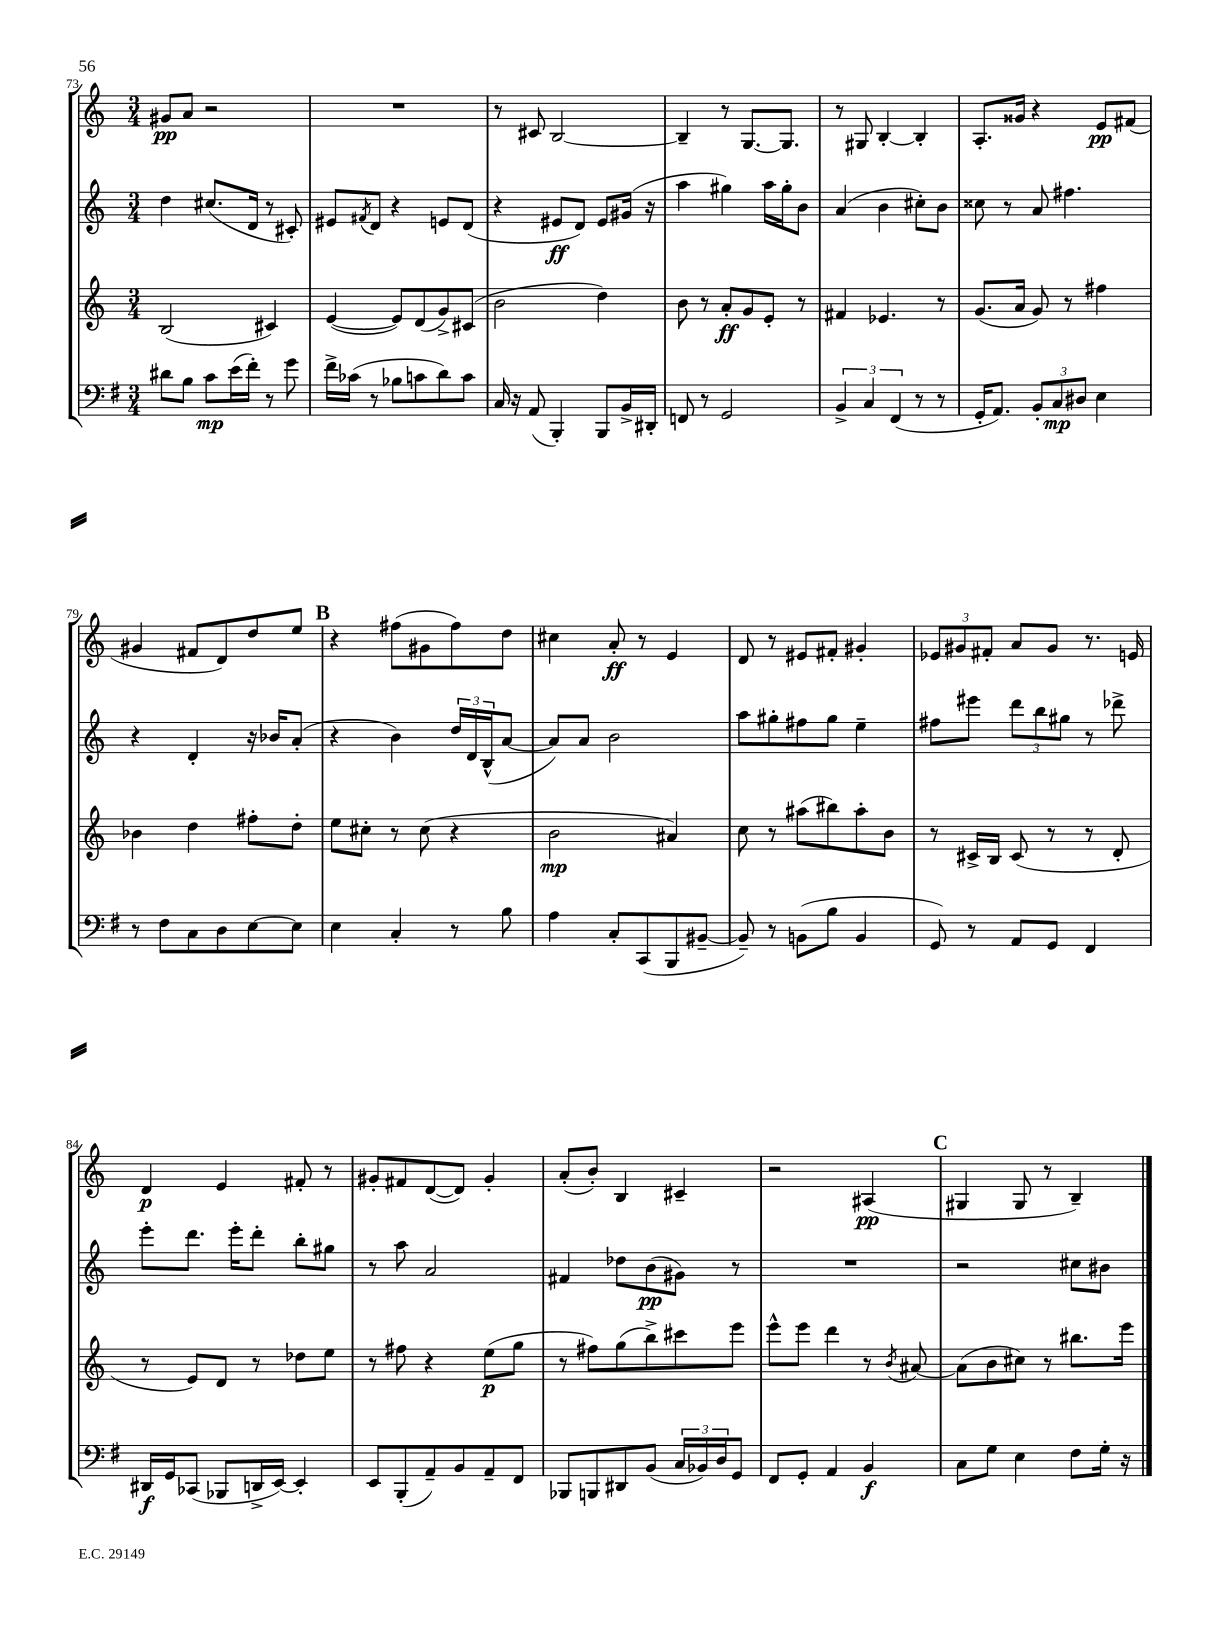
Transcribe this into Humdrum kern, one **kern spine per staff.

**kern	**dynam	**kern	**dynam	**kern	**dynam	**kern	**dynam
*part4	*part4	*part3	*part3	*part2	*part2	*part1	*part1
*staff4	*staff4	*staff3	*staff3	*staff2	*staff2	*staff1	*staff1
*clefF4	*	*clefG2	*	*clefG2	*	*clefG2	*
*k[f#]	*	*k[]	*	*k[]	*	*k[]	*
*M3/4	*	*M3/4	*	*M3/4	*	*M3/4	*
=73	=73	=73	=73	=73	=73	=73	=73
8d#X\L	.	(2B/	.	4dd\	.	8g#X/L	pp
8B\J	.	.	.	.	.	8a/J	.
8c\L	mp	.	.	(8.cc#X/L	.	2r	.
(16e\L	.	.	.	.	.	.	.
16f#'\JJ)	.	.	.	16d/Jk	.	.	.
8r	.	4c#X/)	.	8r	.	.	.
8g\	.	.	.	8c#X'/)	.	.	.
=74	=74	=74	=74	=74	=74	=74	=74
16f#^\LL	.	([4e/	.	8e#X/L	.	2.r	.
(16c-X\JJ	.	.	.	.	.	.	.
.	.	.	.	8qf#X/	.	.	.
8r	.	.	.	8d/J	.	.	.
8B-X\L	.	8e/L])	.	4r	.	.	.
8cn\	.	(8d/	.	.	.	.	.
8d\)	.	8g^/)	.	8en/L	.	.	.
8c\J	.	(8c#X/J	.	(8d/J	.	.	.
=75	=75	=75	=75	=75	=75	=75	=75
16C/	.	2b\	.	4r	.	8r	.
16r	.	.	.	.	.	.	.
(8AA/	.	.	.	.	.	8c#X/	.
4BBB'/)	.	.	.	8e#X/L	ff	[2B/	.
.	.	.	.	8d/J)	.	.	.
8BBB/L	.	4dd\)	.	8e#/L	.	.	.
16BB^/L	.	.	.	(16g#X/Jk	.	.	.
16DD#X'/JJ	.	.	.	16r	.	.	.
=76	=76	=76	=76	=76	=76	=76	=76
8FFn/	.	8b\	.	4aa\	.	4B~/]	.
8r	.	8r	.	.	.	.	.
2GG/	.	8a'/L	ff	4gg#X\)	.	8r	.
.	.	8g/	.	.	.	[8.G/L	.
.	.	8e'/J	.	16aa\LL	.	.	.
.	.	.	.	16gg#'\J	.	8.G/J]	.
.	.	8r	.	8b\J	.	.	.
=77	=77	=77	=77	=77	=77	=77	=77
6BB^/	.	4f#X/	.	(4a/	.	8r	.
.	.	.	.	.	.	8G#X/	.
6C/	.	.	.	.	.	.	.
.	.	4.e-X/	.	4b\	.	[4B'/	.
(6FF#/	.	.	.	.	.	.	.
8r	.	.	.	8cc#X'\L)	.	4B'/]	.
8r	.	8r	.	8b\J	.	.	.
=78	=78	=78	=78	=78	=78	=78	=78
16GG'/KL	.	(8.g/L	.	8cc##X\	.	8.A'/L	.
8.AA/J)	.	.	.	.	.	.	.
.	.	.	.	8r	.	.	.
.	.	16a/Jk	.	.	.	16g##X/Jk	.
12BB'/L	.	8g/)	.	8a/	.	4r	.
12C/	mp	.	.	.	.	.	.
.	.	8r	.	4.ff#X\	.	.	.
12D#X/J	.	.	.	.	.	.	.
4E\	.	4ff#X\	.	.	.	8e/L	pp
.	.	.	.	.	.	(8f#X/J	.
!!LO:LB:g=z
=79	=79	=79	=79	=79	=79	=79	=79
8r	.	4b-X\	.	4r	.	4g#X/	.
8F#\L	.	.	.	.	.	.	.
8C\	.	4dd\	.	4d'/	.	8f#X/L	.
8D\	.	.	.	.	.	8d/)	.
[8E\	.	8ff#X'\L	.	16r	.	8dd/	.
.	.	.	.	16b-X/KL	.	.	.
8E\J]	.	8dd'\J	.	(8a'/J	.	8ee/J	.
!!LO:REH:place=s1:t=B
=80	=80	=80	=80	=80	=80	=80	=80
4E\	.	8ee\L	.	4r	.	4r	.
.	.	8cc#X'\J	.	.	.	.	.
4C'/	.	8r	.	4b\)	.	(8ff#X\L	.
.	.	(8cc#\	.	.	.	8g#X\	.
8r	.	4r	.	24dd/LL	.	8ff#\)	.
.	.	.	.	24d/	.	.	.
.	.	.	.	(24B^^/J	.	.	.
8B\	.	.	.	[8a/J	.	8dd\J	.
=81	=81	=81	=81	=81	=81	=81	=81
4A\	.	2b\	mp	8a/L])	.	4cc#X\	.
.	.	.	.	8a/J	.	.	.
8C'/L	.	.	.	2b\	.	8a'/	ff
(8CC/	.	.	.	.	.	8r	.
8BBB/	.	4a#X/)	.	.	.	4e/	.
[8BB#X~/J	.	.	.	.	.	.	.
=82	=82	=82	=82	=82	=82	=82	=82
8BB#~/])	.	8cc\	.	8aa\L	.	8d/	.
8r	.	8r	.	8gg#X'\	.	8r	.
(8BBn\L	.	(8aa#X\L	.	8ff#X\	.	8e#X/L	.
8B\J	.	8bb#X\)	.	8gg#\J	.	8f#X'/J	.
4BB/	.	8aa#'\	.	4ee~\	.	4g#X'/	.
.	.	8b\J	.	.	.	.	.
=83	=83	=83	=83	=83	=83	=83	=83
8GG/)	.	8r	.	8ff#X\L	.	12e-X/L	.
.	.	.	.	.	.	12g#X/	.
8r	.	16c#X^/LL	.	8eee#X\J	.	.	.
.	.	.	.	.	.	12f#X'/J	.
.	.	16B/JJ	.	.	.	.	.
8AA/L	.	(8c#/	.	12ddd\L	.	8a/L	.
.	.	.	.	12bb\	.	.	.
8GG/J	.	8r	.	.	.	8g#/J	.
.	.	.	.	12gg#X\J	.	.	.
4FF#/	.	8r	.	8r	.	8.r	.
.	.	8d'/	.	8ddd-X^\	.	.	.
.	.	.	.	.	.	16en/	.
!!LO:LB:g=z
=84	=84	=84	=84	=84	=84	=84	=84
16DD#X/LL	f	8r	.	8eee'\L	.	4d/	p
16GG/J	.	.	.	.	.	.	.
(8CC-X/J	.	8e/L)	.	8.ddd\J	.	.	.
8BBB-X/L	.	8d/J	.	.	.	4e/	.
.	.	.	.	16eee'\KL	.	.	.
16DDn^/L	.	8r	.	8ddd'\J	.	.	.
[16EE/JJ)	.	.	.	.	.	.	.
4EE'/]	.	8dd-X\L	.	8bb'\L	.	8f#X'/	.
.	.	8ee\J	.	8gg#X\J	.	8r	.
=85	=85	=85	=85	=85	=85	=85	=85
8EE/L	.	8r	.	8r	.	8g#X'/L	.
(8BBB'/	.	8ff#X\	.	8aa\	.	8f#X/	.
8AA~/)	.	4r	.	2a/	.	([8d/	.
8BB/	.	.	.	.	.	8d/J])	.
8AA~/	.	(8ee\L	p	.	.	4g#'/	.
8FF#/J	.	8gg\J	.	.	.	.	.
=86	=86	=86	=86	=86	=86	=86	=86
8BBB-X/L	.	8r	.	4f#X/	.	(8a'/L	.
8BBBn/	.	8ff#X\L)	.	.	.	8b'/J)	.
8DD#X/	.	(8gg\	.	8dd-X\L	.	4B/	.
(8BB/J	.	8bb^\)	.	(8b\	pp	.	.
24C/LL	.	8ccc#X\	.	8g#X\J)	.	4c#X~/	.
24BB-X/)	.	.	.	.	.	.	.
24D/J	.	.	.	.	.	.	.
8GG/J	.	8eee\J	.	8r	.	.	.
=87	=87	=87	=87	=87	=87	=87	=87
8FF#/L	.	8eee^^\L	.	2.r	.	2r	.
8GG'/J	.	8eee\J	.	.	.	.	.
4AA/	.	4ddd\	.	.	.	.	.
4BB/	f	8r	.	.	.	(4A#X/	pp
.	.	8qb/	.	.	.	.	.
.	.	[8a#X/	.	.	.	.	.
!!LO:REH:place=s1:t=C
=88	=88	=88	=88	=88	=88	=88	=88
8C\L	.	(8a#\L]	.	2r	.	4G#X/	.
8G\J	.	8b\	.	.	.	.	.
4E\	.	8cc#X\J)	.	.	.	8G#/	.
.	.	8r	.	.	.	8r	.
8F#\L	.	8.bb#X\L	.	8cc#X\L	.	4B~/)	.
16G'\Jk	.	.	.	8b#X\J	.	.	.
16r	.	16eee\Jk	.	.	.	.	.
==	==	==	==	==	==	==	==
*-	*-	*-	*-	*-	*-	*-	*-
